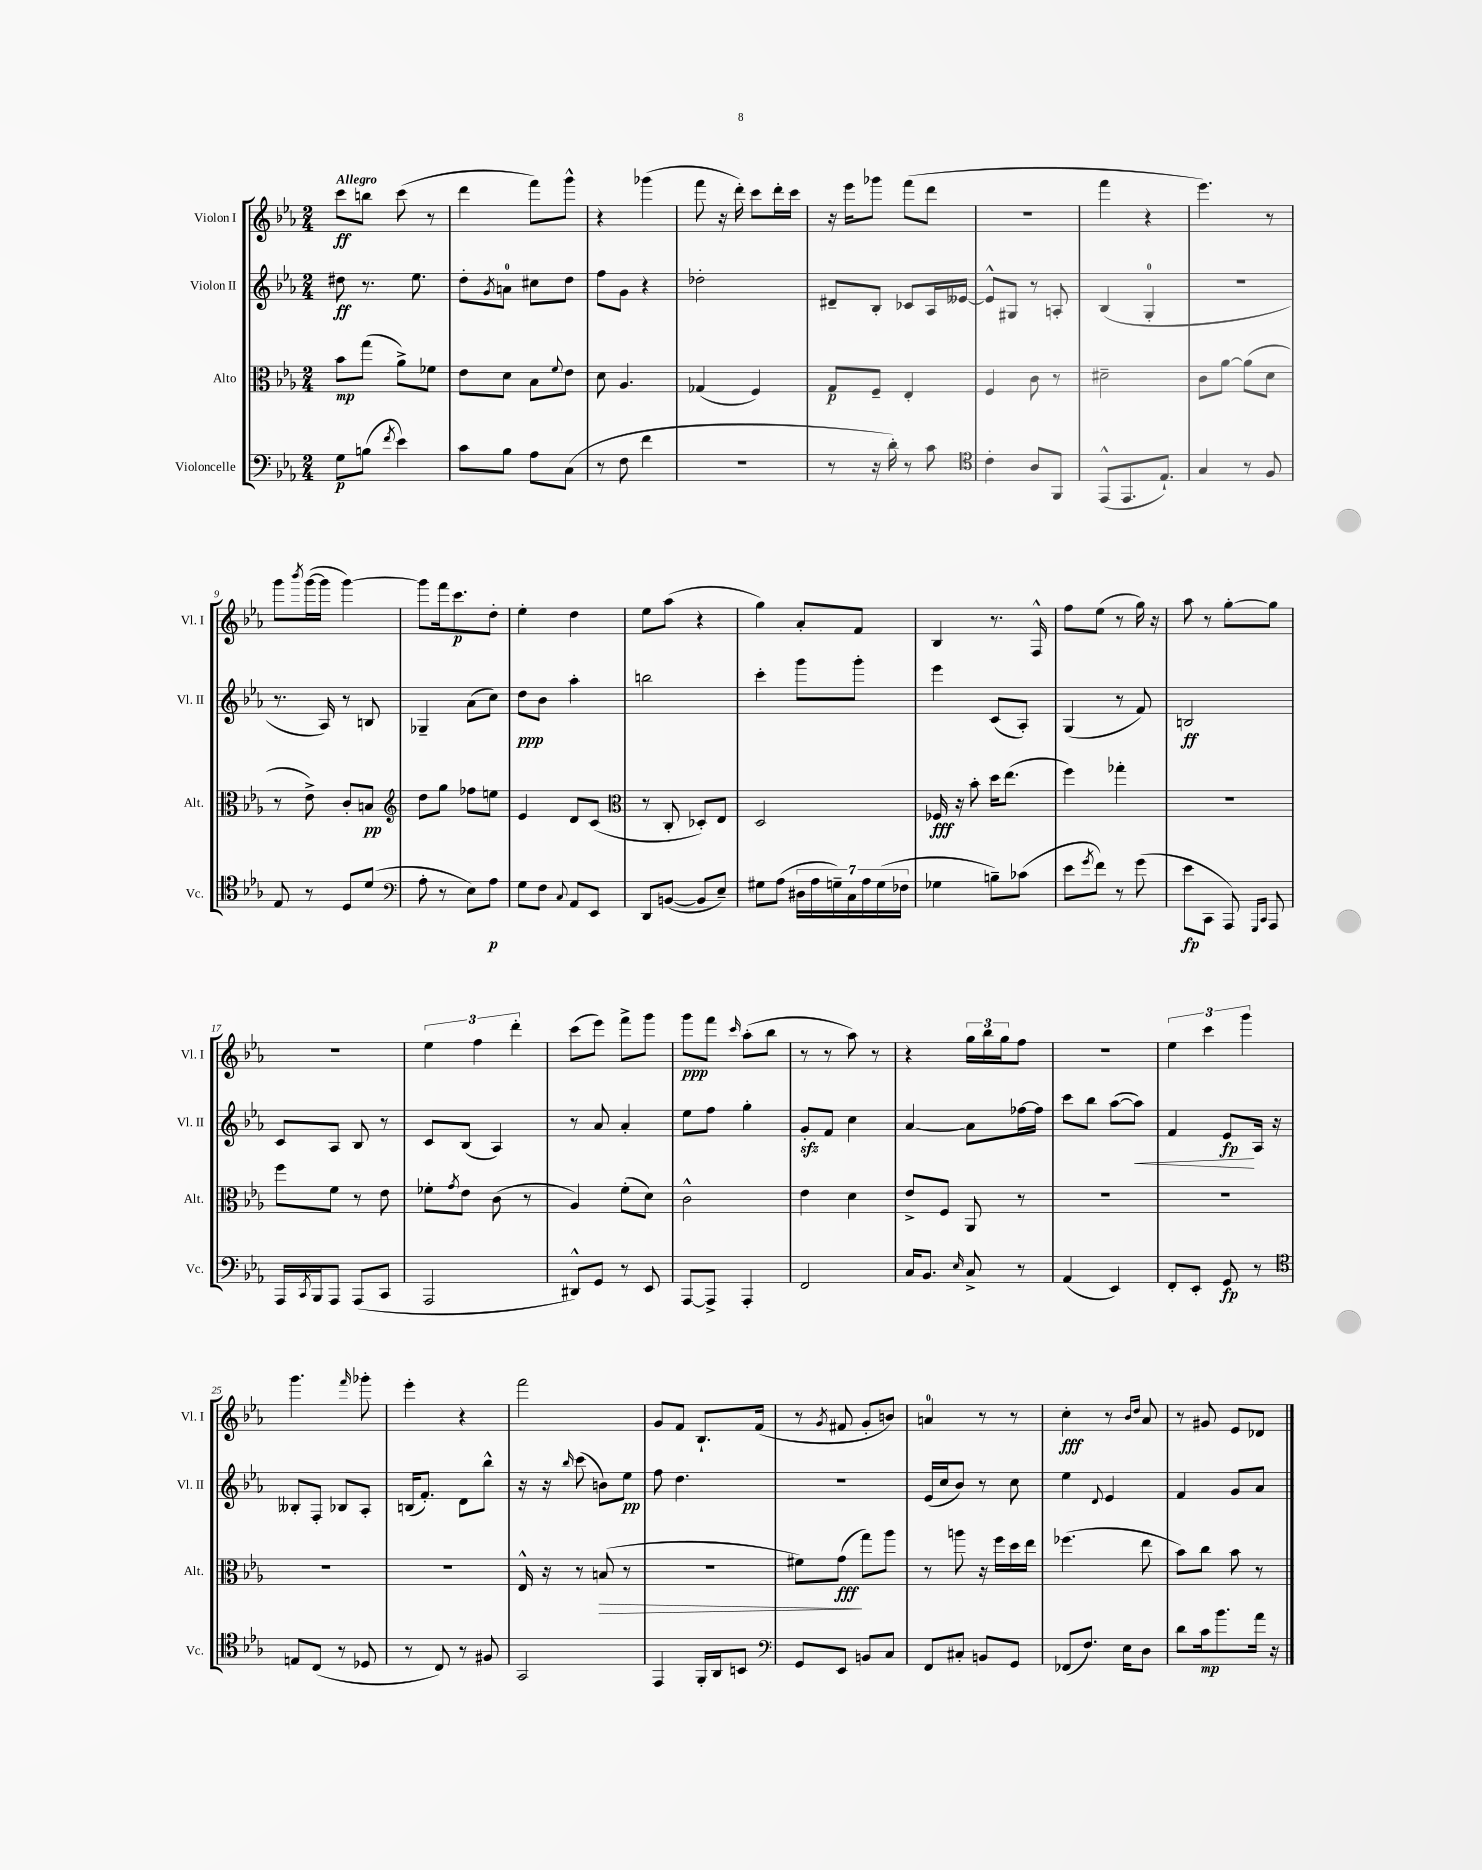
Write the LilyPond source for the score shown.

<<
\new StaffGroup <<
\new Staff = "s0" \with { instrumentName = "Violon I" shortInstrumentName = "Vl. I" } {
    \clef treble \key ees \major \numericTimeSignature \time 2/4 \tempo "Allegro"
    c'''8\ff b''8 c'''8( r8 |
    d'''4 f'''8) g'''8-^ |
    r4 ges'''4( |
    f'''8 r16 d'''16-.) c'''8 d'''16-. c'''16 |
    r16 ees'''16 ges'''8 f'''8( d'''8 |
    R2 |
    f'''4 r4 |
    ees'''4.) r8 |
    g'''8 \acciaccatura { bes'''8 } g'''16~( g'''16 g'''4~) |
    g'''8 f'''16 c'''8.\p d''8-. |
    ees''4-. d''4 |
    ees''8 aes''8( r4 |
    g''4) aes'8-. f'8 |
    bes4 r8. f16-^ |
    f''8 ees''8( r8 g''16) r16 |
    aes''8 r8 g''8~-. g''8 |
    R2 |
    \tuplet 3/2 { ees''4 f''4 d'''4-. } |
    c'''8( ees'''8) f'''8-> g'''8 |
    g'''8\ppp f'''8 \grace { c'''16 } aes''8-.( bes''8 |
    r8 r8 aes''8) r8 |
    r4 \tuplet 3/2 { g''16 bes''16 g''16 } f''8 |
    R2 |
    \tuplet 3/2 { ees''4 c'''4 g'''4 } |
    g'''4. \grace { f'''16 } ges'''8-. |
    ees'''4-. r4 |
    f'''2 |
    g'8 f'8 bes8.-! f'16( |
    r8 \acciaccatura { g'8 } fis'8 g'8-. b'8) |
    a'4-0 r8 r8 |
    c''4-.\fff r8 \grace { bes'16 d''16 } aes'8 |
    r8 gis'8 ees'8 des'8 \bar "|." |
}
\new Staff = "s1" \with { instrumentName = "Violon II" shortInstrumentName = "Vl. II" } {
    \clef treble \key ees \major \numericTimeSignature \time 2/4
    dis''8\ff r8. ees''8. |
    d''8-. \acciaccatura { g'8 } a'8-0 cis''8 d''8 |
    f''8 g'8 r4 |
    des''2-. |
    dis'8-- bes8-. ces'8 aes16 eeses'16~ |
    eeses'8-^ gis8 r8 a8-. |
    bes4( g4-0-. |
    R2 |
    r8. aes16) r8 b8 |
    ges4-- aes'8( c''8) |
    d''8\ppp bes'8 aes''4-. |
    b''2 |
    c'''4-. g'''8 g'''8-. |
    ees'''4 c'8( aes8-.) |
    g4( r8 f'8) |
    b2\ff |
    c'8 aes8 bes8 r8 |
    c'8 bes8( aes4) |
    r8 aes'8 aes'4-. |
    ees''8 f''8 g''4-. |
    g'8-.\sfz f'8 c''4 |
    aes'4~ aes'8 fes''16~ fes''16 |
    c'''8 bes''8 aes''8~( aes''8\<) |
    f'4 ees'8\fp\! aes16 r16 |
    beses8-. f8-. bes8 aes8-. |
    b16( f'8.-.) d'8 bes''8-^ |
    r16 r16 \grace { bes''16 } c'''8( b'8) ees''8\pp |
    f''8 d''4. |
    R2 |
    ees'16( c''16 bes'8) r8 c''8 |
    ees''4 \appoggiatura { d'8 } ees'4 |
    f'4 g'8 aes'8 \bar "|." |
}
\new Staff = "s2" \with { instrumentName = "Alto" shortInstrumentName = "Alt." } {
    \clef alto \key ees \major \numericTimeSignature \time 2/4
    bes'8\mp g''8( aes'8->) fes'8 |
    ees'8 d'8 bes8 \appoggiatura { f'8 } ees'8 |
    d'8 aes4. |
    ges4( f4) |
    g8\p f8-- ees4-. |
    f4 c'8 r8 |
    dis'2-- |
    c'8 aes'8~ aes'8( d'8 |
    r8 ees'8->) c'8-. b8\pp |
    \clef treble d''8 g''8 fes''8 e''8 |
    ees'4 d'8 c'8( |
    \clef alto r8 c8-. des8-.) ees8 |
    d2 |
    fes16\fff r16 bes'8-. d''16 ees''8.( |
    f''4) ges''4-. |
    r2 |
    f''8 f'8 r8 ees'8 |
    fes'8-. \acciaccatura { g'8 } ees'8 c'8( r8 |
    aes4) f'8-.( d'8) |
    c'2-^ |
    ees'4 d'4 |
    ees'8-> f8 aes,8 r8 |
    R2 |
    R2 |
    R2 |
    R2 |
    ees16-^ r16 r8 b8\>( r8 |
    r2 |
    fis'8) g'8\fff\!( g''8) aes''8 |
    r8 a''8 r16 f''16 d''16 ees''16 |
    fes''4.( ees''8 |
    bes'8) c''8 bes'8 r8 \bar "|." |
}
\new Staff = "s3" \with { instrumentName = "Violoncelle" shortInstrumentName = "Vc." } {
    \clef bass \key ees \major \numericTimeSignature \time 2/4
    g8\p b8( \acciaccatura { f'8 } ees'4) |
    c'8 bes8 aes8 c8( |
    r8 f8 f'4 |
    R2 |
    r8 r16 d'16-.) r8 c'8 |
    \clef tenor c'4-. aes8 f,8 |
    ees,8-^( ees,8. ees8.-!) |
    g4 r8 f8 |
    ees8 r8 d8 d'8( |
    \clef bass aes8-. r8 ees8) aes8\p |
    g8 f8 \appoggiatura { c8 } aes,8 ees,8 |
    d,8 b,8~( b,8 ees8--) |
    gis8 aes8( \tuplet 7/4 { dis16 aes16 g16--) c16 aes16 g16( fes16 } |
    ges4 b8--) ces'8( |
    ees'8 \acciaccatura { g'8 } f'8) r8 g'8( |
    ees'8\fp c,8 aes,,8) \grace { g,,16 c,16 } aes,,8 |
    aes,,16 \acciaccatura { c,8 } bes,,16 aes,,8 aes,,8( c,8 |
    aes,,2 |
    dis,8-^) g,8 r8 ees,8 |
    aes,,8~ aes,,8-> aes,,4-. |
    f,2 |
    c16 bes,8. \grace { ees16 } c8-> r8 |
    aes,4( ees,4) |
    f,8-. ees,8-. g,8\fp r8 |
    \clef tenor e8 c8( r8 des8 |
    r8 c8) r8 fis8 |
    g,2 |
    ees,4 f,16-. aes,16 b,8 |
    \clef bass g,8 ees,8 b,8 c8 |
    f,8 cis8-. b,8 g,8 |
    fes,8( f8.) ees16 d8 |
    d'8 c'16\mp bes'8. aes'16 r16 \bar "|." |
}
>>
>>
